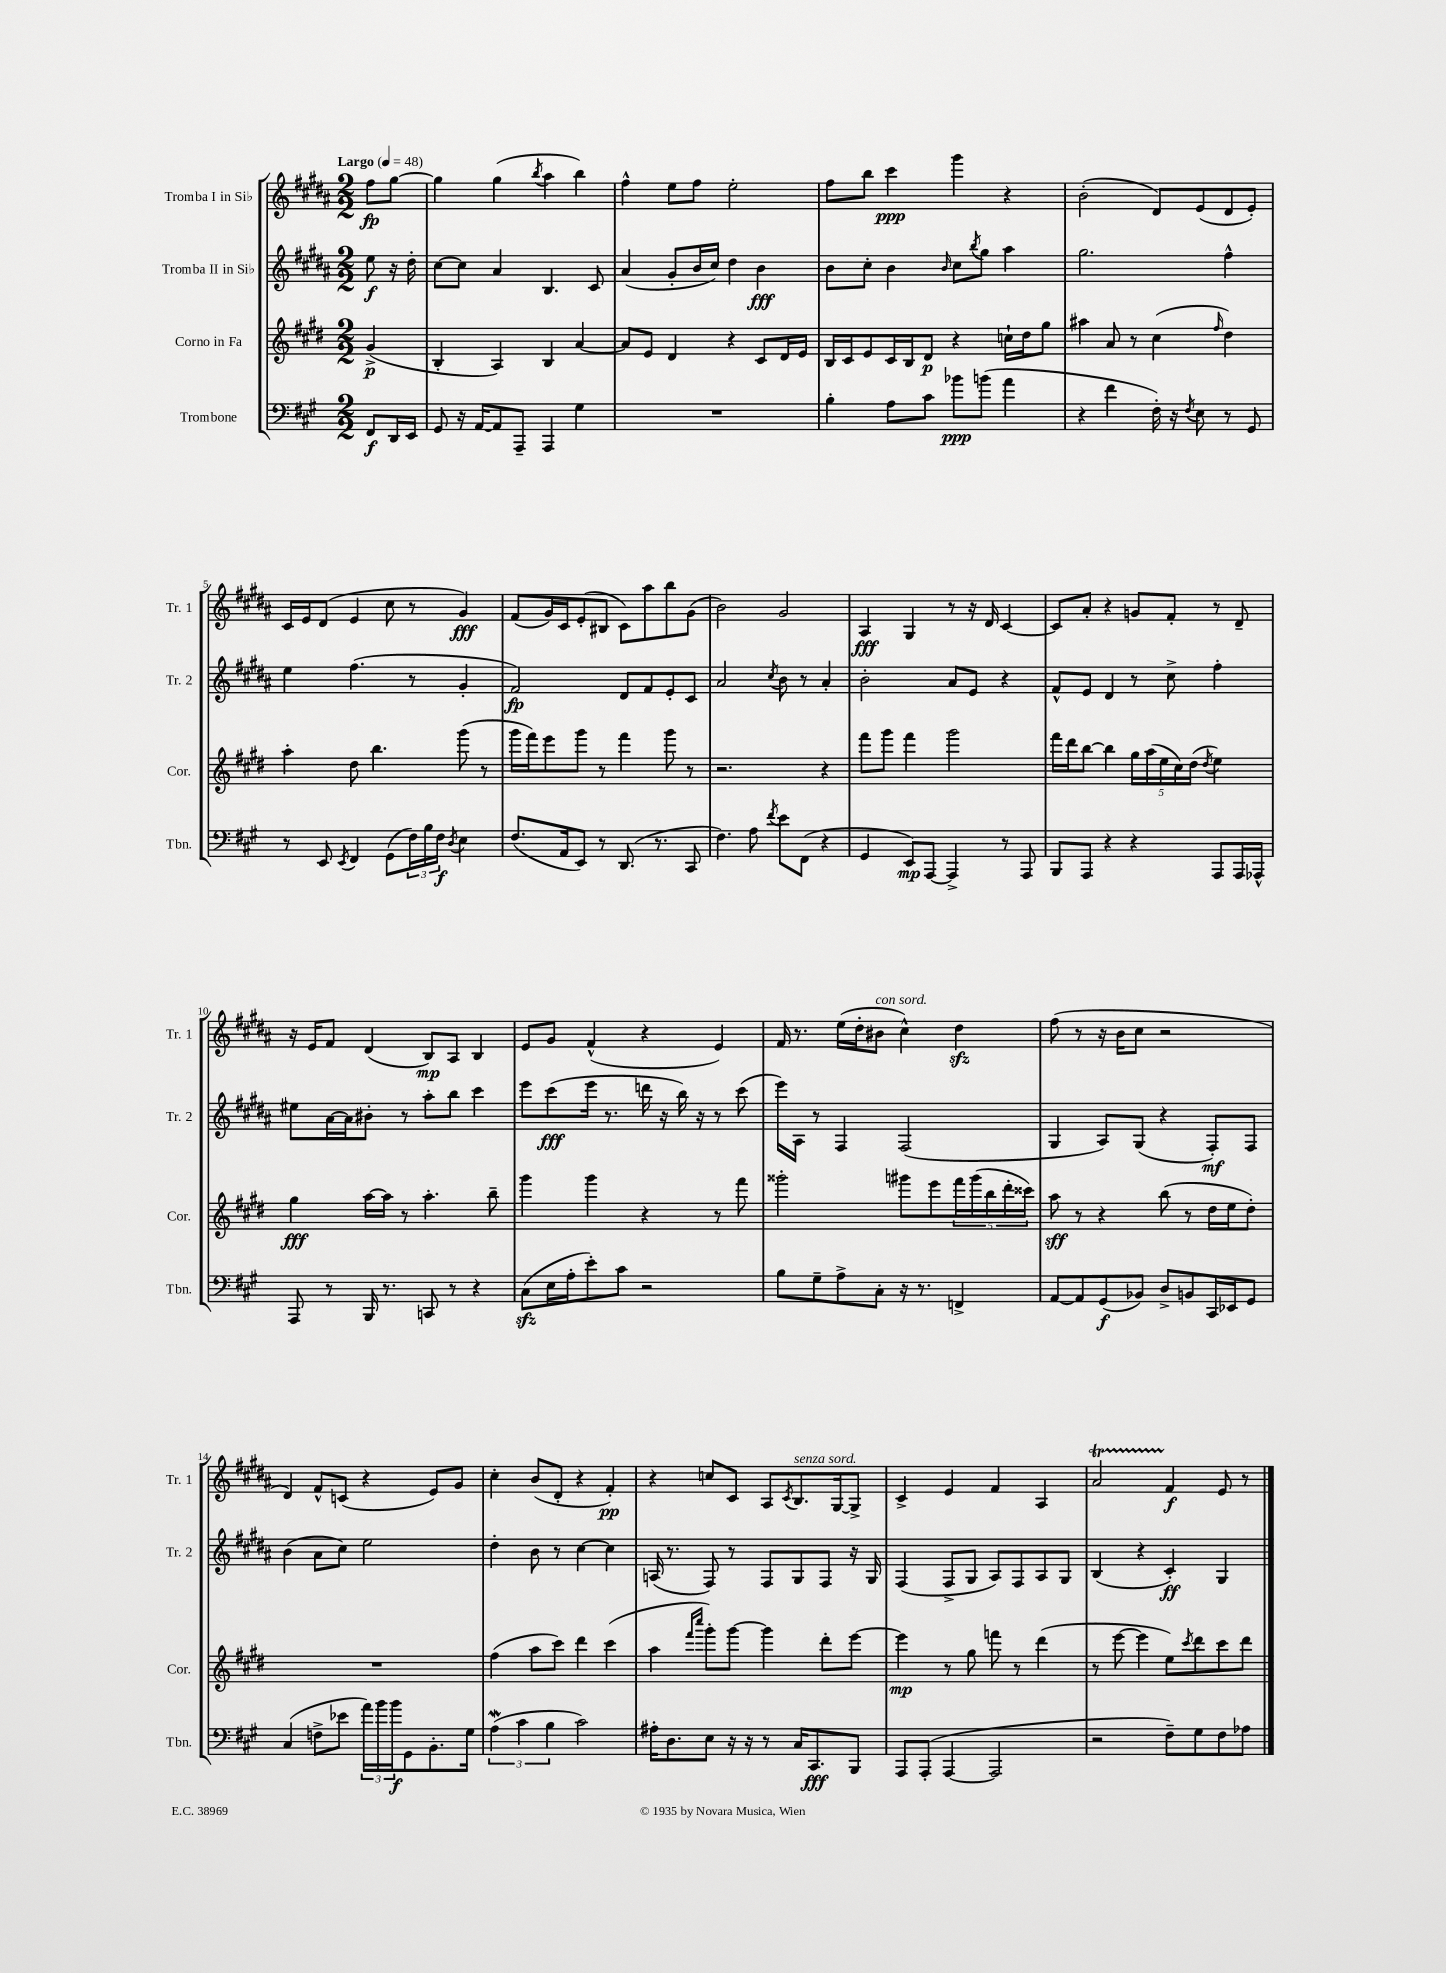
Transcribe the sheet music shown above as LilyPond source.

<<
\new StaffGroup <<
\new Staff = "s0" \with { instrumentName = "Tromba I in Sib" shortInstrumentName = "Tr. 1" } {
    \clef treble \key b \major \numericTimeSignature \time 2/2 \partial 4 \tempo "Largo" 4 = 48
    fis''8\fp gis''8~ |
    gis''4 gis''4( \acciaccatura { b''8 } ais''4 b''4) |
    fis''4-^ e''8 fis''8 e''2-. |
    fis''8 b''8 cis'''4\ppp gis'''4 r4 |
    b'2-.( dis'8) e'8( dis'8 e'8-.) |
    cis'16 e'16 dis'8( e'4 cis''8 r8 gis'4\fff) |
    fis'8( gis'16) cis'16 e'8-.( bis8 cis'8) ais''8 b''8 gis'8( |
    b'2) gis'2 |
    ais4\fff gis4 r8 r16 dis'16 cis'4~ |
    cis'8 ais'8-. r4 g'8 fis'8-. r8 dis'8-- |
    r16 e'16 fis'8 dis'4( b8\mp) ais8 b4 |
    e'8 gis'8 fis'4-^( r4 e'4) |
    fis'16 r8. e''16( dis''16-. bis'8^\markup { \italic "con sord." } cis''4-^) dis''4\sfz |
    fis''8( r8 r16 b'16 cis''8 r2 |
    dis'4) fis'8-^ c'8( r4 e'8) gis'8 |
    cis''4-. b'8( dis'8-. r4 fis'4-.\pp) |
    r4 c''8 cis'8 ais8 \acciaccatura { cis'8 } b8.^\markup { \italic "senza sord." } gis16~ gis8-> |
    cis'4-> e'4 fis'4 ais4 |
    ais'2\startTrillSpan fis'4\stopTrillSpan\f e'8 r8 \bar "|." |
}
\new Staff = "s1" \with { instrumentName = "Tromba II in Sib" shortInstrumentName = "Tr. 2" } {
    \clef treble \key b \major \numericTimeSignature \time 2/2 \partial 4
    e''8\f r16 dis''16-. |
    cis''8~ cis''8 ais'4 b4. cis'8 |
    ais'4( gis'8-. b'16 cis''16) dis''4 b'4\fff |
    b'8 cis''8-. b'4 \grace { b'16 } cis''8 \acciaccatura { b''8 } gis''8 ais''4 |
    gis''2. fis''4-^ |
    e''4 fis''4.( r8 gis'4-. |
    fis'2\fp) dis'8 fis'8 e'8-. cis'8 |
    ais'2 \acciaccatura { cis''8 } b'8 r8 ais'4-. |
    b'2-. ais'8 e'8 r4 |
    fis'8-^ e'8 dis'4 r8 cis''8-> fis''4-. |
    eis''8 ais'16~ ais'16 bis'8-. r8 ais''8-. b''8 cis'''4 |
    e'''8 cis'''8\fff( e'''16 r8. d'''16 r16 b''16) r16 r8 cis'''8( |
    e'''16) ais16 r8 fis4 fis2( |
    gis4 ais8) gis8( r4 fis8-.\mf) fis8 |
    b'4( ais'8 cis''8) e''2 |
    dis''4-. b'8 r8 cis''4~ cis''4 |
    a16( r8. fis8) r8 fis8 gis8 fis8 r16 gis16 |
    fis4( fis8-> gis8 ais8) fis8 ais8 gis8 |
    b4( r4 cis'4-.\ff) gis4 \bar "|." |
}
\new Staff = "s2" \with { instrumentName = "Corno in Fa" shortInstrumentName = "Cor." } {
    \clef treble \key e \major \numericTimeSignature \time 2/2 \partial 4
    gis'4->\p( |
    b4-. a4) b4 a'4~ |
    a'8 e'8 dis'4 r4 cis'8 dis'16 e'16 |
    b16 cis'16 e'8 cis'16 b16 dis'8\p r4 c''16-! dis''16 gis''8 |
    ais''4 a'8 r8 cis''4( \grace { fis''16 } dis''4) |
    a''4-. dis''8 b''4. gis'''8( r8 |
    gis'''16 fis'''16) e'''8 gis'''8 r8 fis'''4 gis'''8 r8 |
    r2. r4 |
    fis'''8 gis'''8 fis'''4 gis'''2 |
    fis'''16 dis'''16 b''8~ b''4 \tuplet 5/4 { gis''16 a''16( e''16 cis''16) dis''16( } \acciaccatura { dis''8 } e''4) |
    gis''4\fff a''16~ a''16 r8 a''4.-. b''8-- |
    gis'''4 gis'''4 r4 r8 fis'''8 |
    gisis'''2-. gis'''8 e'''8 \tuplet 5/4 { fis'''16 gis'''16( b''16 dis'''16-. cisis'''16) } |
    a''8\sff r8 r4 b''8( r8 dis''16 e''16 dis''8-.) |
    R1 |
    fis''4( a''8 cis'''8) dis'''4 cis'''4( |
    a''4 \grace { fis'''16 cis''''16 } gis'''8-.) gis'''8~ gis'''4 dis'''8-. e'''8~ |
    e'''4\mp r8 gis''8 f'''8 r8 dis'''4( |
    r8 e'''8~ e'''4 e''8) \acciaccatura { cis'''8 } dis'''8 cis'''8 dis'''8 \bar "|." |
}
\new Staff = "s3" \with { instrumentName = "Trombone" shortInstrumentName = "Tbn." } {
    \clef bass \key a \major \numericTimeSignature \time 2/2 \partial 4
    fis,8\f d,16 e,16 |
    gis,8 r16 a,16~ a,8 a,,8-- a,,4 gis4 |
    R1 |
    b4-. a8 cis'8 bes'8\ppp b'8( a'4 |
    r4 fis'4 fis16-.) r16 \acciaccatura { fis8 } e8 r8 gis,8 |
    r8 e,8 \acciaccatura { e,8 } fis,4 gis,8( \tuplet 3/2 { fis16) b16 fis16\f } \acciaccatura { d8 } e4 |
    fis8.( a,16 e,8) r8 d,8.( r8. cis,8 |
    fis4.) a8 \acciaccatura { fis'8 } e'8 fis,8( r4 |
    gis,4 e,8\mp) a,,8~ a,,4-> r8 a,,8 |
    b,,8 a,,8 r4 r4 a,,8 a,,16 aes,,16-^ |
    a,,8 r8 b,,16 r8. c,8 r8 r4 |
    cis8\sfz( e16 a16-. e'8-.) cis'8 r2 |
    b8 gis8-- a8-> cis8-. r16 r8. f,4-> |
    a,8~ a,8 gis,8\f( bes,8) d8-> b,8 cis,16 ees,16 gis,8 |
    cis4( f8-> ees'8 \tuplet 3/2 { a'16) b'16 b'16\f } gis,8 b,8.-. gis16 |
    \tuplet 3/2 { a4\mordent( cis'4 b4 } cis'2) |
    ais16-. d8. e8 r16 r16 r8 cis16 cis,8.\fff b,,8 |
    a,,8 a,,8-.( a,,4~ a,,2 |
    r2 fis8--) gis8 fis8 aes8 \bar "|." |
}
>>
>>
